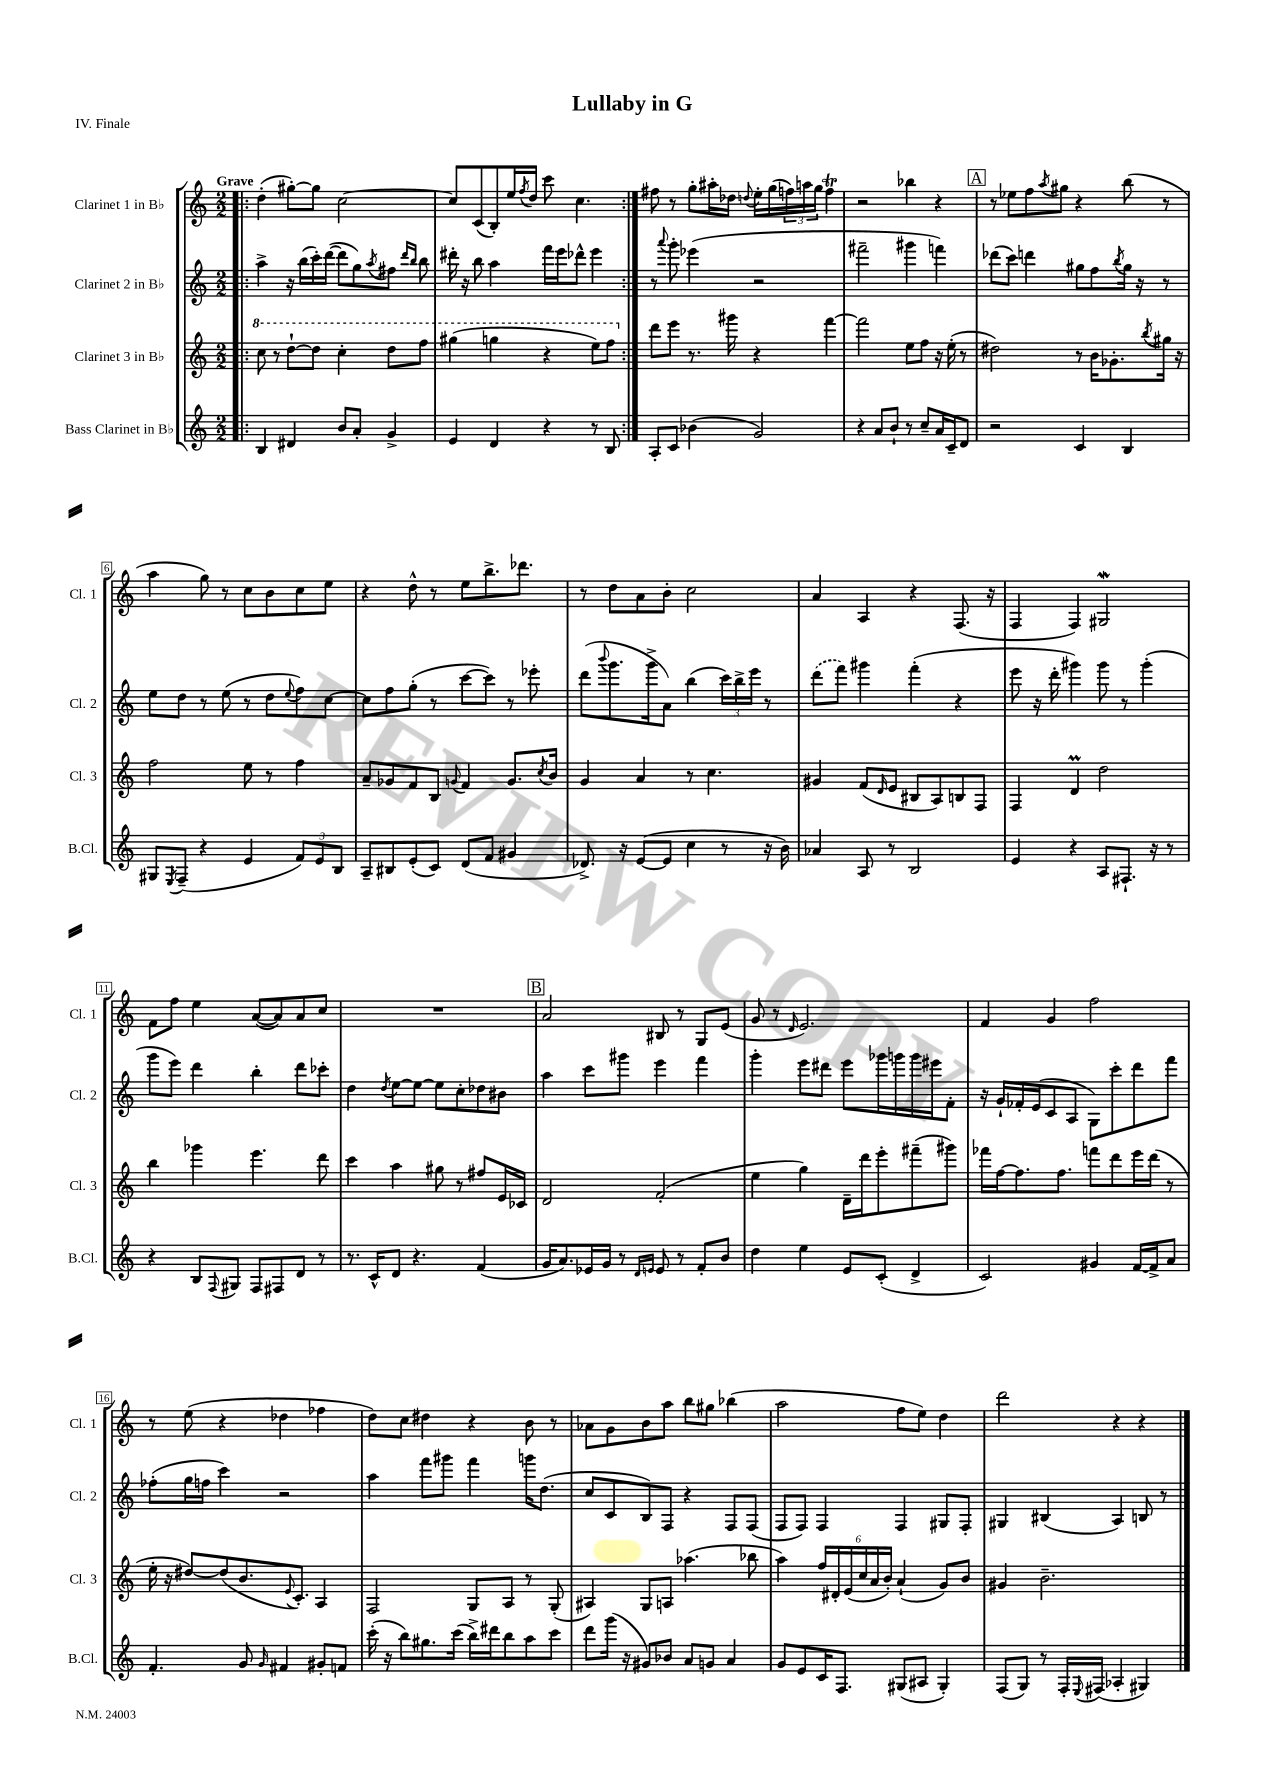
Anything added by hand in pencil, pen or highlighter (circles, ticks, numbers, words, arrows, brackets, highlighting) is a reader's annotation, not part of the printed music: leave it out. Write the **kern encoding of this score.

**kern	**kern	**kern	**kern
*staff4	*staff3	*staff2	*staff1
*clefG2	*clefG2	*clefG2	*clefG2
*k[]	*k[]	*k[]	*k[]
*M2/2	*M2/2	*M2/2	*M2/2
=!|:	=!|:	=!|:	=!|:
4B	8ccc	4aa^	(4dd'
.	8r	.	.
4d#	[8ddd`	16r	[8gg#')
.	.	(16bb	.
.	8ddd]	16ccc')	8gg#]
.	.	([16ddd	.
8b	4ccc'	8ddd]	[2cc
8a'	.	8gg)	.
.	.	8qaa	.
4g^	8ddd	8ff#	.
.	.	16qqddd	.
.	.	16qqbb	.
.	8fff	8bb	.
=	=	=	=
4e	(4ggg#	16ddd#'	8cc]
.	.	16r	.
.	.	8bb	(8c
4d	4ggg	4aa	8B')
.	.	.	16ee
.	.	.	8qff
.	.	.	16dd
4r	4r	16fff	8ccc
.	.	16eee	.
.	.	8ddd-^^	4.cc
8r	8eee)	4eee	.
8B	8fff	.	.
=:|!	=:|!	=:|!	=:|!
8A'	8ddd	8r	8ff#
.	.	8qqaaa	.
8c	8eee	8ggg'	8r
(4b-	8.r	(4eee-	8gg'
.	.	.	16aa#'
.	16ggg#	.	16dd-
.	.	.	8qqdd
2g)	4r	2r	16ee'
.	.	.	(16gg
.	.	.	24ff)
.	.	.	24aa
.	.	.	24gg
.	[4fff	.	4ff
=	=	=	=
4r	2fff]	2fff#~	2r
8a	.	.	.
8b`	.	.	.
8r	8ee	4ggg#	4bb-
8cc~	8ff	.	.
16a	16r	4fff)	4r
16c~	(16ee'	.	.
8d	8r	.	.
=	=	=	=
2r	2dd#)	(8ddd-	8r
.	.	8ccc)	8ee-
.	.	4ddd	8ff
.	.	.	8qaa
.	.	.	8gg#
4c	8r	8gg#	4r
.	16b	8ff	.
.	8.g-'	.	.
.	.	8qbb	.
4B	.	16gg#	(8bb
.	.	16r	.
.	8qbb	.	.
.	16gg#	8r	8r
.	16r	.	.
=	=	=	=
8G#	2ff	8ee	4aa
8qE	.	.	.
(8F~	.	8dd	.
4r	.	8r	8gg)
.	.	(8ee	8r
4e	8ee	8r	8cc
.	8r	8dd	8b
.	.	8qqee	.
12f)	4ff	8ff)	8cc
12e	.	.	.
.	.	[8cc	8ee
12B	.	.	.
=	=	=	=
8A~	8a~	8cc]	4r
8B#	8g-	8ff	.
(8e'	8f	(8gg'	8dd^^
8c)	8B	8r	8r
.	8qqg	.	.
(8d	4f	[8ccc	8ee
8f	.	8ccc])	8.bb^
4g#	8.g	8r	.
.	.	.	8.ddd-
.	.	8eee-'	.
.	8qcc	.	.
.	16b	.	.
=	=	=	=
8.d-^)	4g	(8ddd	8r
.	.	8qqbbb	.
.	.	8.ggg	8dd
16r	.	.	.
([8e	4a	.	8a
.	.	16ggg^	.
8e]	.	8a)	8b'
4cc	8r	(4bb	2cc
.	4.cc	.	.
8r	.	24ccc)	.
.	.	24bb^	.
.	.	24eee	.
16r	.	8r	.
16b)	.	.	.
=	=	=	=
4a-	4g#	(8ddd	4a
.	.	8fff)	.
8A	(8f	4ggg#	4A
.	16qqd	.	.
8r	8e	.	.
2B	8B#	(4fff'	4r
.	8A)	.	.
.	8B	4r	(8.F
.	8F	.	.
.	.	.	16r
=	=	=	=
4e	4F	8eee	4F
.	.	16r	.
.	.	16ddd'	.
4r	4d	4ggg#)	4F)
8A	2dd	8ggg#	2G#
8.F#`	.	8r	.
.	.	(4ggg#'	.
16r	.	.	.
8r	.	.	.
=	=	=	=
4r	4bb	8ggg	8f
.	.	8eee)	8ff
8B	4ggg-	4ddd	4ee
8qqF	.	.	.
8G#	.	.	.
8F	4.eee	4bb'	([8a
8F#	.	.	8a])
8d	.	8ddd	8a
8r	8ddd	8ccc-'	8cc
=	=	=	=
8.r	4ccc	4dd	1r
16c^^	.	.	.
.	.	8qdd	.
8d	4aa	[8ee	.
4.r	.	8ee_	.
.	8gg#	8ee]	.
.	8r	8cc'	.
(4f	8ff#	8dd-	.
.	16e	8b#	.
.	16c-	.	.
=	=	=	=
16g	2d	4aa	2a
8.a)	.	.	.
16e-	.	8ccc	.
16g	.	.	.
8r	.	8ggg#	.
16qqd	.	.	.
16qqe	.	.	.
8e	(2f'	4eee	8B#
8r	.	.	8r
8f'	.	4fff	8G
8b	.	.	(8e
=	=	=	=
4dd	4ee	4ggg'	8g
.	.	.	8r
.	.	.	16qqd
4ee	4gg)	8eee	2.e)
.	.	8ddd#	.
8e	16d~	8eee	.
.	16ddd	.	.
(8c'	8eee'	16ggg-	.
.	.	16ggg	.
4d^	(8fff#~	16ggg	.
.	.	16eee#	.
.	8ggg#)	8f'	.
=	=	=	=
2c)	16fff-	16r	4f
.	[16ff	16g`	.
.	8.ff]	16f-'	.
.	.	(16e	.
.	.	8c	4g
.	8.ff	.	.
.	.	8A	.
4g#	8fff	8G)	2ff
.	8ddd	8ccc'	.
[16f	16eee	8ddd	.
16f^]	(16ddd	.	.
8a	8r	8fff	.
=	=	=	=
4.f'	16ee'	(8ff-'	8r
.	16r	.	.
.	[8dd#)	16gg	(8ee
.	.	16ff	.
.	(8dd#]	4ccc)	4r
8g	8.b	.	.
16qqg	.	.	.
4f#	.	2r	4dd-
.	8qqe	.	.
.	8.c')	.	.
8g#'	4A	.	4ff-
8f	.	.	.
=	=	=	=
(16ccc'	2F	4aa	8dd)
16r	.	.	.
8bb)	.	.	8cc
8.gg#	.	8fff	4dd#
.	.	8ggg#	.
(16ccc	.	.	.
16bb^)	8G	4fff	4r
16ddd#	.	.	.
8bb	8A	.	.
8aa	8r	16ggg	8b
.	.	(8.dd	.
8ccc	(8G'	.	8r
=	=	=	=
8ddd	4A#)	8cc	8a-
(16ggg	.	8c	8g
16r	.	.	.
8g#)	8G	8B)	8b
8b-	8A	8F	8aa
8a	(4.aa-	4r	8bb
8g	.	.	8gg#
4a	.	8F	(4bb-
.	8bb-	(8F	.
=	=	=	=
8g	4aa)	8F	2aa
8e	.	8F)	.
16c	24ff	4F	.
.	24d#'	.	.
8.F	.	.	.
.	(24e	.	.
.	24cc	.	.
.	24a	.	.
.	24b')	.	.
(8G#	(4a`	4F	8ff
8A#	.	.	8ee)
4G#')	8g)	8G#	4dd
.	8b	8F'	.
=	=	=	=
(8F	4g#	4G#	2ddd
8G)	.	.	.
8r	2.b~	(4B#	.
16F'	.	.	.
8qqE	.	.	.
(16F#	.	.	.
4A-'	.	4A)	4r
4G#)	.	8B	4r
.	.	8r	.
==	==	==	==
*-	*-	*-	*-
